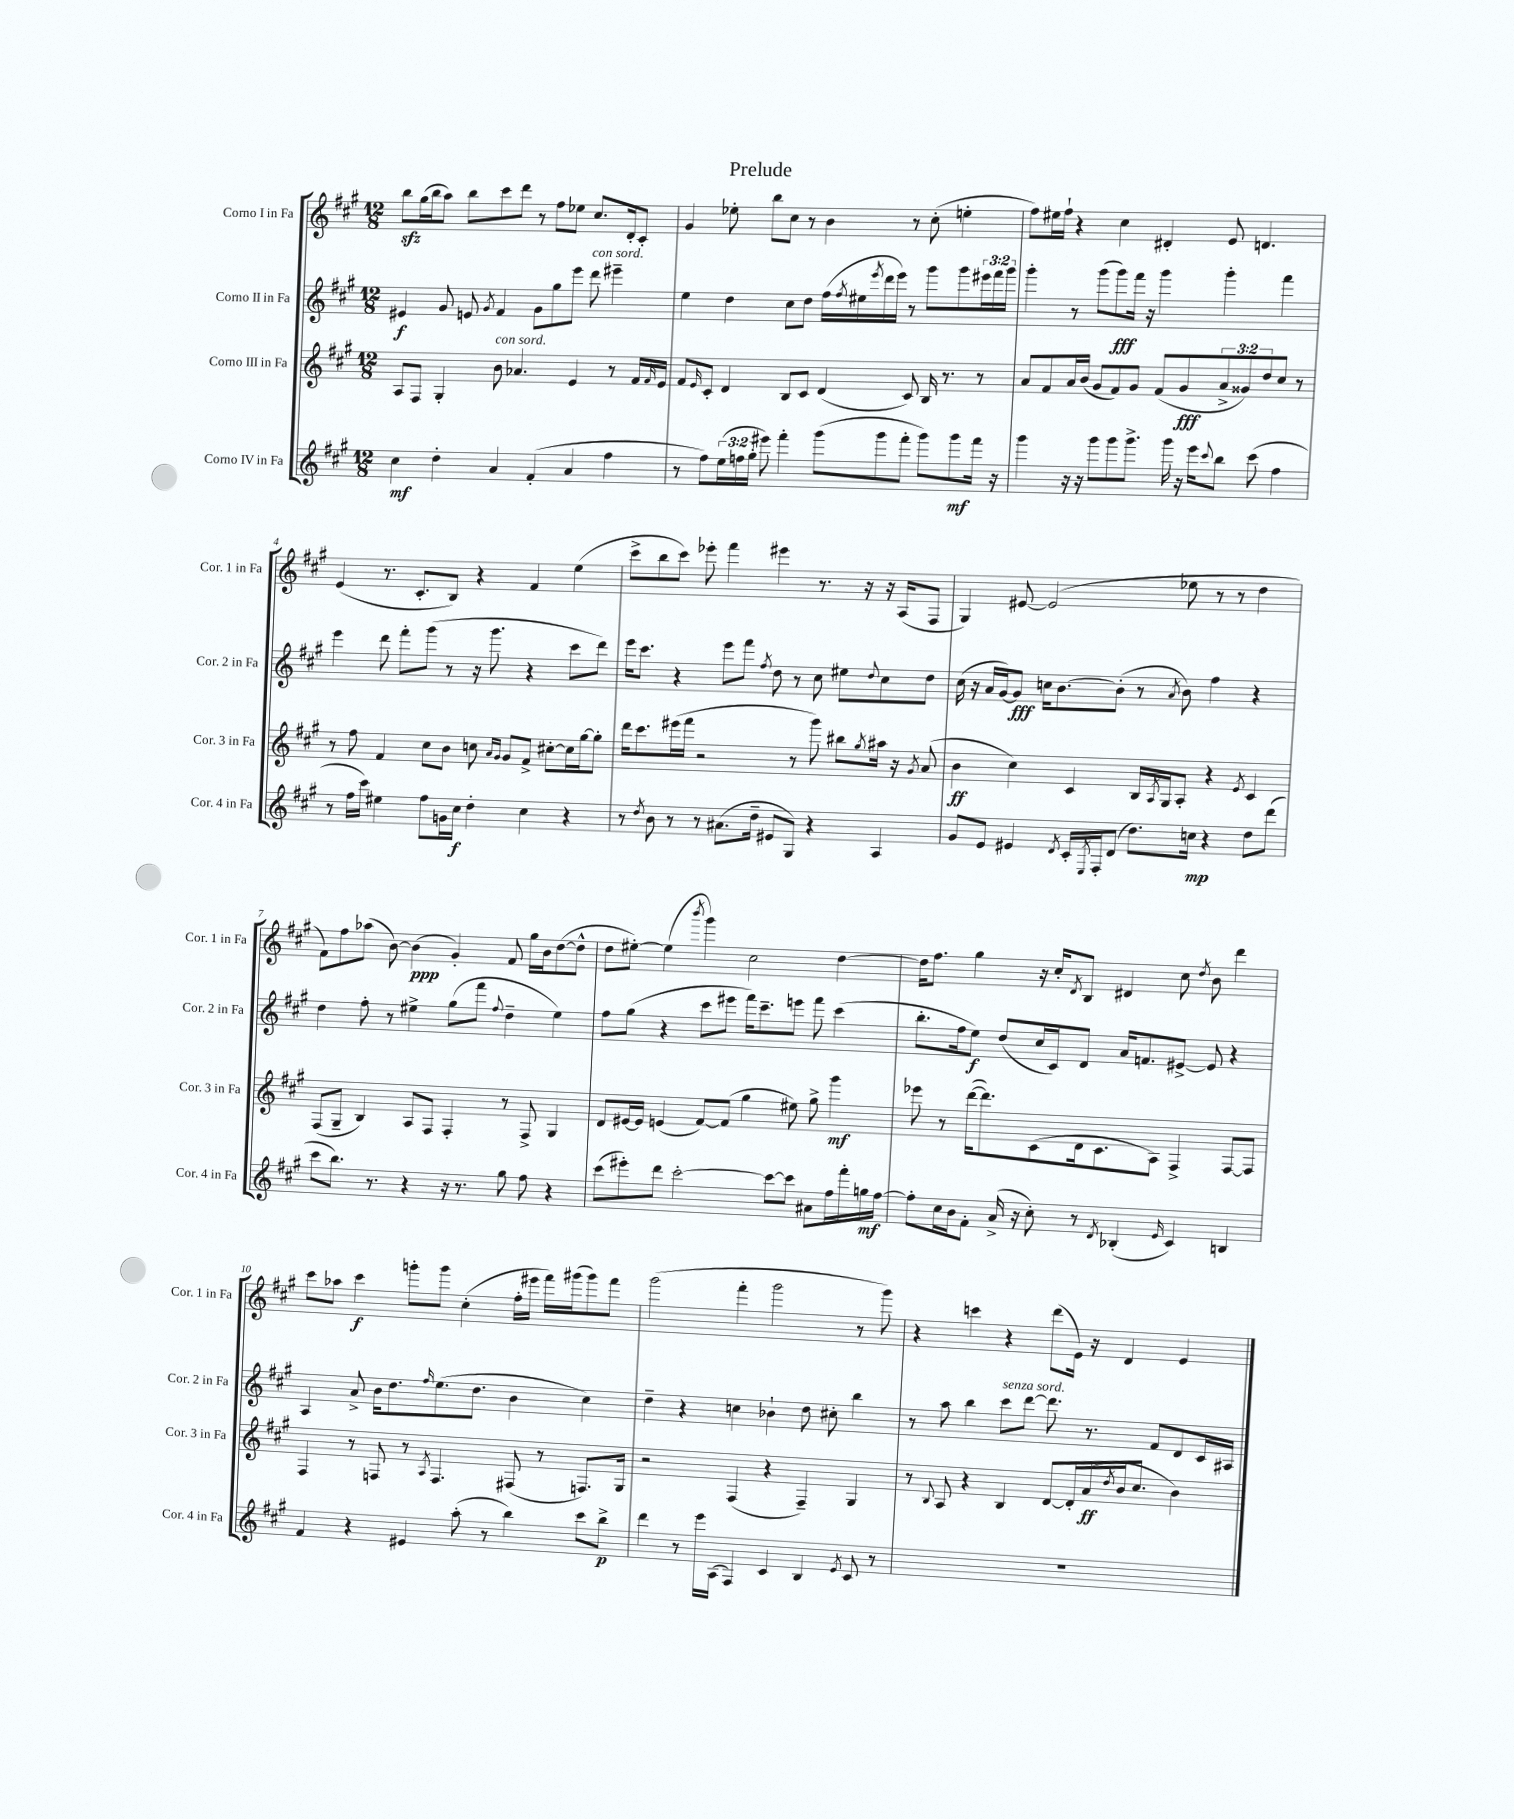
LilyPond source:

\header { title = "Prelude" }
<<
\new StaffGroup <<
\new Staff = "s0" \with { instrumentName = "Corno I in Fa" shortInstrumentName = "Cor. 1 in Fa" } {
    \clef treble \key a \major \numericTimeSignature \time 12/8
    b''8\sfz gis''16( b''16 a''8) b''8 cis'''8 d'''8 r8 fis''8 ees''8 cis''8. d'16-. cis'8-. |
    gis'4 ees''8-. b''8 cis''8 r8 b'4 r8 cis''8-.( e''4-. |
    fis''8) eis''16 fis''16-! r4 cis''4 dis'4-. e'8 d'4. |
    e'4( r8. cis'8.-. b8) r4 fis'4 e''4( |
    cis'''8-> b''8 cis'''8) ees'''8-. fis'''4 eis'''4 r8. r16 r16 a16( fis8 |
    gis4) eis'8~ eis'2( ees''8 r8 r8 d''4 |
    fis'8) fis''8 aes''8( b'8~) b'4\ppp( gis'4-.) fis'8 gis''16 b'16 d''8~( d''8-^ |
    d''8 eis''8~-.) eis''4( \acciaccatura { b'''8 } gis'''4) cis''2 d''4~ |
    d''16 fis''8. gis''4 r16 cis''16-. \acciaccatura { d'8 } b8 dis'4 cis''8 \acciaccatura { d''8 } b'8 d'''4 |
    cis'''8 aes''8 cis'''4\f g'''8-. g'''8 cis''4-.( fis''16-. eis'''16 fis'''16) gis'''16( gis'''8) fis'''8 |
    gis'''2( fis'''4-. gis'''2 r8 gis'''8) |
    r4 c'''4 r4 d'''8( e'16) r16 d'4 e'4 \bar "|." |
}
\new Staff = "s1" \with { instrumentName = "Corno II in Fa" shortInstrumentName = "Cor. 2 in Fa" } {
    \clef treble \key a \major \numericTimeSignature \time 12/8 \override Staff.TupletNumber.text = #tuplet-number::calc-fraction-text
    eis'4\f gis'8 e'8 \acciaccatura { gis'8 } fis'4 gis'8 gis''8 e'''8 d'''8^\markup { \italic "con sord." } eis'''4-- |
    e''4 d''4 cis''8 d''8 fis''16( \acciaccatura { fis''8 } eis''16 \acciaccatura { e'''8 } d'''16 e'''16) r8 gis'''8 gis'''8 \tuplet 3/2 { eis'''16 fis'''16 gis'''16 } |
    gis'''4-. r8 gis'''8( gis'''8\fff) fis'''16 r16 gis'''4 gis'''4-. fis'''4 |
    e'''4 d'''8 fis'''8-. gis'''8( r8 r16 gis'''8. r4 cis'''8 d'''8) |
    e'''16 cis'''8. r4 e'''8 fis'''8 \acciaccatura { fis''8 } d''8 r8 cis''8 eis''8 \appoggiatura { d''8 } cis''8 d''8 |
    cis''16( r16 a'16 gis'16~) gis'8\fff c''16 b'8.~ b'8-.( r8 \acciaccatura { a'8 } b'8) fis''4 r4 |
    d''4 fis''8-. r8 eis''4-> gis''8( fis'''8 \appoggiatura { fis''8 } d''4-- eis''4) |
    fis''8 gis''8( r4 cis'''8 eis'''8 fis'''16) cis'''8.-- e'''8 fis'''8 cis'''4( |
    b''8.-. fis''16 e''8\f) d''8( cis''16 cis'16) d'8 a'16 f'8. eis'8~-> eis'8 r4 |
    a4 a'8-> b'16 d''8. \grace { fis''16 } e''8.( d''8. b'4 cis''4) |
    d''4-- r4 c''4 bes'4-! d''8 cis''8-. b''4 |
    r8 a''8 b''4 cis'''8^\markup { \italic "senza sord." } d'''8~ d'''8. r8. fis'8 d'8 cis'16 ais16 \bar "|." |
}
\new Staff = "s2" \with { instrumentName = "Corno III in Fa" shortInstrumentName = "Cor. 3 in Fa" } {
    \clef treble \key a \major \numericTimeSignature \time 12/8 \override Staff.TupletNumber.text = #tuplet-number::calc-fraction-text
    a8 fis8 gis4-. b'8^\markup { \italic "con sord." } aes'4. e'4 r8 fis'16 \grace { fis'16 } e'16 |
    fis'8 \grace { e'16 } cis'8-. d'4 b8 cis'8 d'4( cis'8) b16 r8. r8 |
    a'8 fis'8 a'16 b'16( gis'8 fis'8) gis'8 fis'8( gis'8\fff \tuplet 3/2 { a'8-> gisis'8) d''8 } cis''8 r8 |
    r8 fis''8 fis'4 cis''8 b'8 c''8 \grace { a'16 gis'16 } gis'8 fis'8-> cis''8~-. cis''16 gis''16~ gis''8-. |
    d'''16 cis'''8. eis'''16( fis'''16 r2 r8 gis'''8) bis''8 \acciaccatura { gis''8 } ais''16 r16 \acciaccatura { gis'8 } a'8( |
    b'4\ff cis''4) cis'4 b16 \acciaccatura { a8 } gis16 a8-. r4 \acciaccatura { e'8 } cis'4 |
    fis8( gis8-- b4) a8 fis8 fis4-. r8 fis8-> gis4 |
    d'8 eis'16~ eis'16 e'4( fis'8~) fis'8( gis''4 eis''8) gis''8-> gis'''4\mf |
    ees'''8 r8 d'''16~( d'''8.) cis'8( d'16 cis'8. a8) fis4-> fis8~ fis8 |
    fis4 r8 f8 r8 \acciaccatura { a8 } f4. fis8( r8 f8.) gis16 |
    r2 fis4( r4 fis4--) gis4 |
    r8 \appoggiatura { b8 } a8 r4 b4 d'8~ d'16-. a'16\ff( \acciaccatura { d''8 } b'16 cis''8. b'4) \bar "|." |
}
\new Staff = "s3" \with { instrumentName = "Corno IV in Fa" shortInstrumentName = "Cor. 4 in Fa" } {
    \clef treble \key a \major \numericTimeSignature \time 12/8 \override Staff.TupletNumber.text = #tuplet-number::calc-fraction-text
    cis''4\mf d''4-. a'4 fis'4-.( a'4 fis''4 |
    r8 fis''8) \tuplet 3/2 { e''16( f''16 gis''16-. } eis'''8) fis'''4-. gis'''8( gis'''8 fis'''8-. gis'''8) gis'''8\mf fis'''16 r16 |
    gis'''4 r16 r16 gis'''8 gis'''8 gis'''8.-> gis'''16 r16 e'''16 \appoggiatura { cis'''8 } b''8 cis'''8( fis''4 |
    r8 fis''16 cis'''16) eis''4 fis''8 g'16 cis''16\f d''4-. cis''4 r4 |
    r8 \acciaccatura { d''8 } b'8 r8 r8 ais'8.( d''16-- eis'8 gis8) r4 a4 |
    gis'8 e'8 eis'4 \acciaccatura { d'8 } cis'16-. \acciaccatura { e8 } fis16-. d'8( d''8.) c''16\mp r4 d''8 d'''8( |
    cis'''8 b''8.) r8. r4 r16 r8. gis''8 fis''8 r4 |
    cis'''8( eis'''8-.) d'''8 cis'''2~-. cis'''8~ cis'''8 ais'8 fis''16 fis'''16-. g''16\mf fis''16~ |
    fis''8-. cis''16 b'16 fis'8-. a'16->( r16 cis''8-.) r8 \acciaccatura { d'8 } bes4-.( \grace { e'16 } cis'4) b4 |
    fis'4 r4 eis'4 a''8-.( r8 b''4) cis'''8 b''8->\p |
    d'''4 r8 e'''16 a16( fis4) cis'4 b4 \acciaccatura { e'8 } cis'8 r8 |
    R1. \bar "|." |
}
>>
>>
